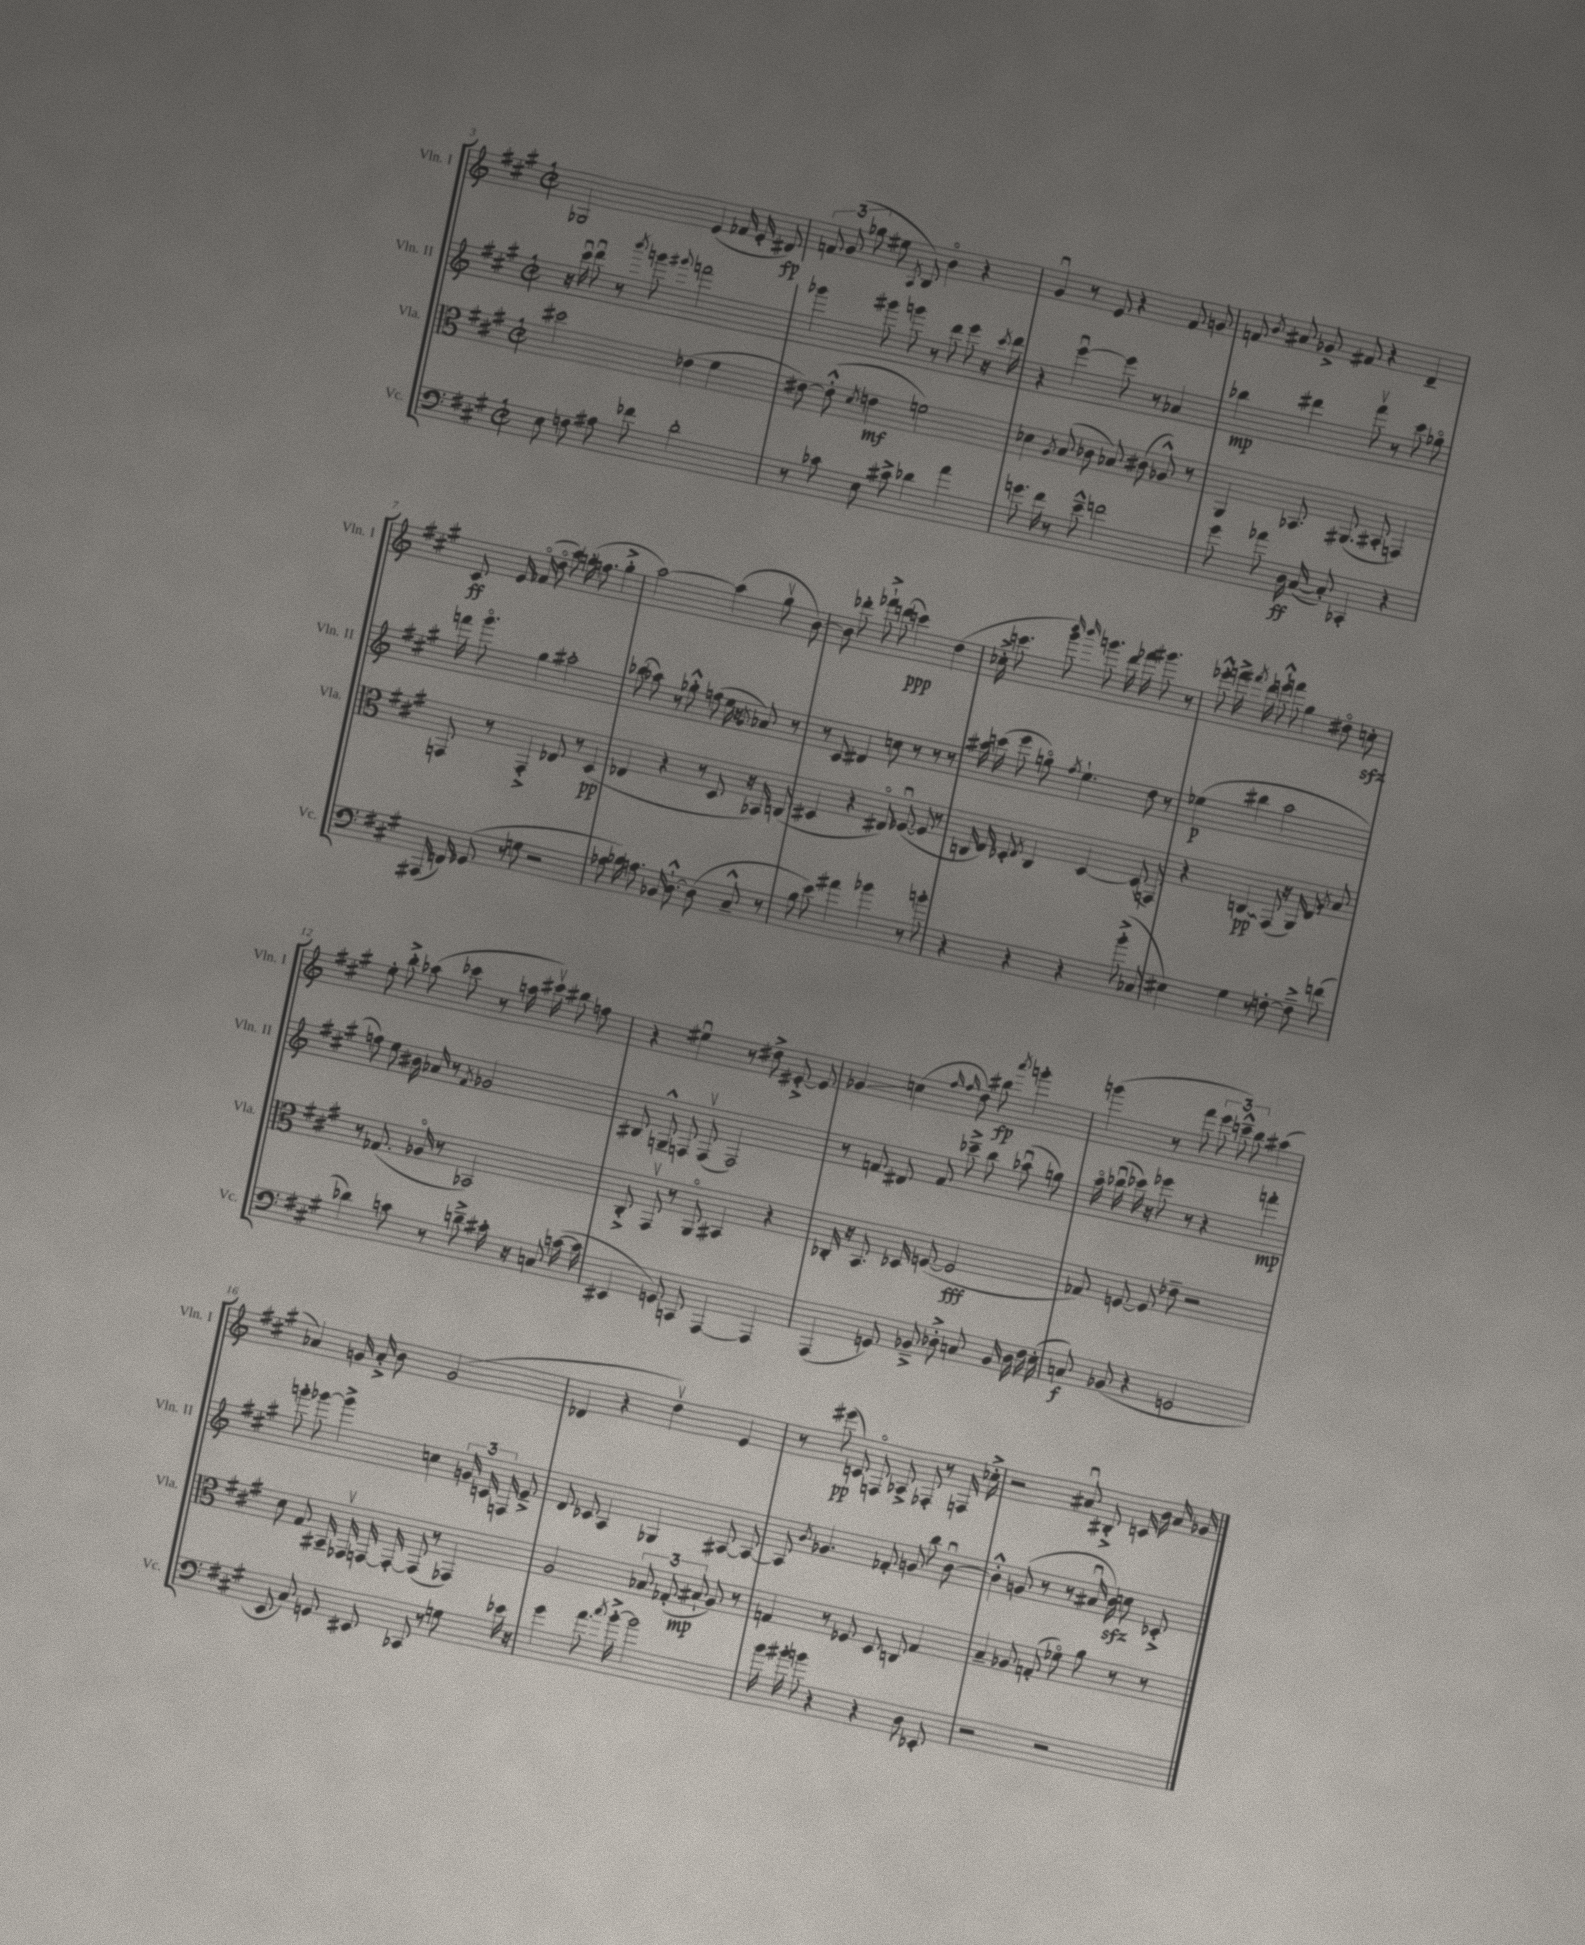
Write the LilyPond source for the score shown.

<<
\new StaffGroup <<
\new Staff = "s0" \with { instrumentName = "Vln. I" shortInstrumentName = "Vln. I" } {
    \clef treble \key a \major \defaultTimeSignature \time 2/2
    \autoBeamOff ges2 e'4( fes'16 e'16-. dis'8\fp) |
    \tuplet 3/2 { f'8 gis'8( ges''8 } eis''8 \acciaccatura { a8 } b8) b'4\flageolet r4 |
    gis'4\downbow r8 e'8 r4 fis'8 g'8 |
    f'8 \acciaccatura { b'8 } ais'8 ges'8-> fis'8 r4 d'4-- |
    cis'8\ff e'16 fes'16\flageolet( d''8\flageolet a''8) g''16-.( f''8. g''4-.-> |
    a''2~) a''4( gis''8\upbow b'8~) |
    b'8 des'''8-. fes'''8-!-> d'''8( c'''4\ppp) d''4( |
    ces''16-.-> c'''8. gis'''8\flageolet) \grace { b'''16 b'''16 } g'''8. d'''16 fes'''16 gis'''8. r8 |
    ees'''8-.-^ f'''16-> \acciaccatura { fis'''8 } d'''16 e'''8-!-^ f'''8 gis''4 dis''8\flageolet c''8-.\sfz |
    e''8-. b''8-.-> aes''8( ces'''8 r8 a''16 cis'''16\upbow) bis''8\glissando f''8 |
    r4 eis''4\downbow r8 dis''8-> eis'8~-.-> eis'8 |
    ges'4\glissando c''4( \grace { fis''16 fis''16 } d''8) bis''8\fp \acciaccatura { a'''8 } g'''4-. |
    g'''4( r8 fis'''8 \tuplet 3/2 { e'''8 c'''8---^) b''8 } ais''4( |
    aes'4) g'16 aes'16-.-> b'8 g'2( |
    des'4 r4 d''4\upbow) e'4 |
    r8 eis'''8\pp( c'8) f8\flageolet aes8-> fes8-. r8 f16 ces''16-.-> |
    r2 ais'8\downbow bis8-.-> c'16 b'16 ais'16 ges'16 \bar "|." |
}
\new Staff = "s1" \with { instrumentName = "Vln. II" shortInstrumentName = "Vln. II" } {
    \clef treble \key a \major \defaultTimeSignature \time 2/2
    \autoBeamOff r16 cis'''16\downbow d'''8\downbow r8 \acciaccatura { b'''8 } g'''8 \appoggiatura { gis'''8 } f'''2 |
    ges'''4 gis'''8 g'''8 r8 d'''8 e'''8 r16 \acciaccatura { cis'''8 } d'''16 |
    r4 e'''4~\downbow e'''8 r8 aes'4 |
    bes''4\mp dis'''4 fis'''8\upbow r8 cis'''8 ges''8\flageolet |
    f'''16 gis'''8.\flageolet gis''4 ais''2-. |
    bes''8( aes''8) r8 ges''8-.-^ f''8( e''16 r16 \acciaccatura { gis'8 } aes'8) r8 |
    r8 cis'8 dis'4 c''8 r8 r8 r8 |
    ais''16 c'''16( e'''8 g''8\flageolet) \acciaccatura { fis''8 } e''4.-! d''8 r8 |
    ees''4\p( bis''4 a''2 |
    f''8) e''8 bis'16 aes'16 r8 \acciaccatura { fis'8 } ges'2 |
    bis8 g8---^ f8 f8\upbow( f2) |
    r8 f'8 dis'8 f'8 ces'''8---> b''8 aes''8\downbow( g''8) |
    a''16\flageolet bes''16\downbow( ces'''16) r16 ees'''8 r8 r4 f'''4-.\mp |
    g'''8-. ges'''8~ ges'''4-> c''4 \tuplet 3/2 { g'16 c'16 f16 } e'8---> |
    d'8 ces'8 a4 ges4 ais8~ ais8~ |
    ais8 \acciaccatura { b'8 } ges'4. fes'8-. g'8 b''8 b'8~\downbow |
    b'4-.-^ g'8( r8 r8 ais'16\downbow b'16\sfz) c''8 ces'8-.-> \bar "|." |
}
\new Staff = "s2" \with { instrumentName = "Vla." shortInstrumentName = "Vla." } {
    \clef alto \key a \major \defaultTimeSignature \time 2/2
    \autoBeamOff dis''2 ees'4( fis'4 |
    eis'8~) eis'8-.-^( \acciaccatura { d'8 } e'4\mf f'2) |
    des'4 \acciaccatura { a8 } b8( ces'8 bes8) cis'8( aes8-^) r8 |
    a,4 bes,8. ais,8.( bis,8-. g,4) |
    g,8 r8 g,4-.-> ees8 r8 d4\pp( |
    ees4 r4 r8 d8 r16 bes,16) c8( |
    dis4 r4 eis8\flageolet) fes8~\downbow( fes8 r8 |
    c16 e16) des8-. \acciaccatura { e8 } c4 des4~ des8( g,8) |
    r4 \once \override Glissando.style = #'zigzag c4\glissando\pp gis,8( r16 a,16) e8 \acciaccatura { a8 } b8 |
    r8 ges8.( aes16\flageolet r8 bes,2) |
    cis8-.-> gis,8\upbow r8 a,8\flageolet bis,4 r4 |
    ces16-. r16 b,8. des16 f8~( f2\fff |
    ges8) f8~ f8 ees'8-- r2 |
    d'8 gis8 bis,16-- ges,16\upbow g,16~ g,16~-. g,8( r8 ges,4) |
    a2 \tuplet 3/2 { bes8 ges8-.( bis8-!\mp } a8) r8 |
    g4 r8 fes8 d8 c8 g4 |
    b4-- aes8 g8-.( fes'8\flageolet) a'8 r8 r8 \bar "|." |
}
\new Staff = "s3" \with { instrumentName = "Vc." shortInstrumentName = "Vc." } {
    \clef bass \key a \major \defaultTimeSignature \time 2/2
    \autoBeamOff e8 f8 ais8 fes'8 d'2-. |
    r8 ces'8 e8 cis'8-> des'4 a'4 |
    g'8. fis'16 r8 e'8---^ f'2 |
    gis'8 aes'8 d16\ff cis16~( cis8-.) ces,4-. r4 |
    ais,,16( f,16) ges,8( r8 g8 r2 |
    aes8 bes16) a8. bes,16 d8.~-!-^ d8( cis8---^ r8 |
    b8 e'8) ais'4 bes'4 r8 b'8-. |
    r4 r4 r4 b'8-.->( ces8 |
    eis4) gis4 r8 f8~-. f8---> f'8( |
    des'4) c'8 r8 d'8---> cis'16-. r16 c8 c'16~( c'16 |
    eis,4 g,8) c,8 a,,4~ a,,4 |
    a,,4( g,8) bes,8---> des8-.-> c8 bes,16 des16 fis16 e16-.( |
    c8\f) bes,8( r4 g,2 |
    e,8 cis8) g,8 eis,8 ces,8 r8 g8 ees'16 r16 |
    gis'4 a'8. \acciaccatura { cis''8 } b'16~-.-> b'2 |
    b'16 bis'16-. b'8 r4 r4 d8 ees,8-. |
    r2 r2 \bar "|." |
}
>>
>>
\layout { \context { \Score currentBarNumber = #3 } }
